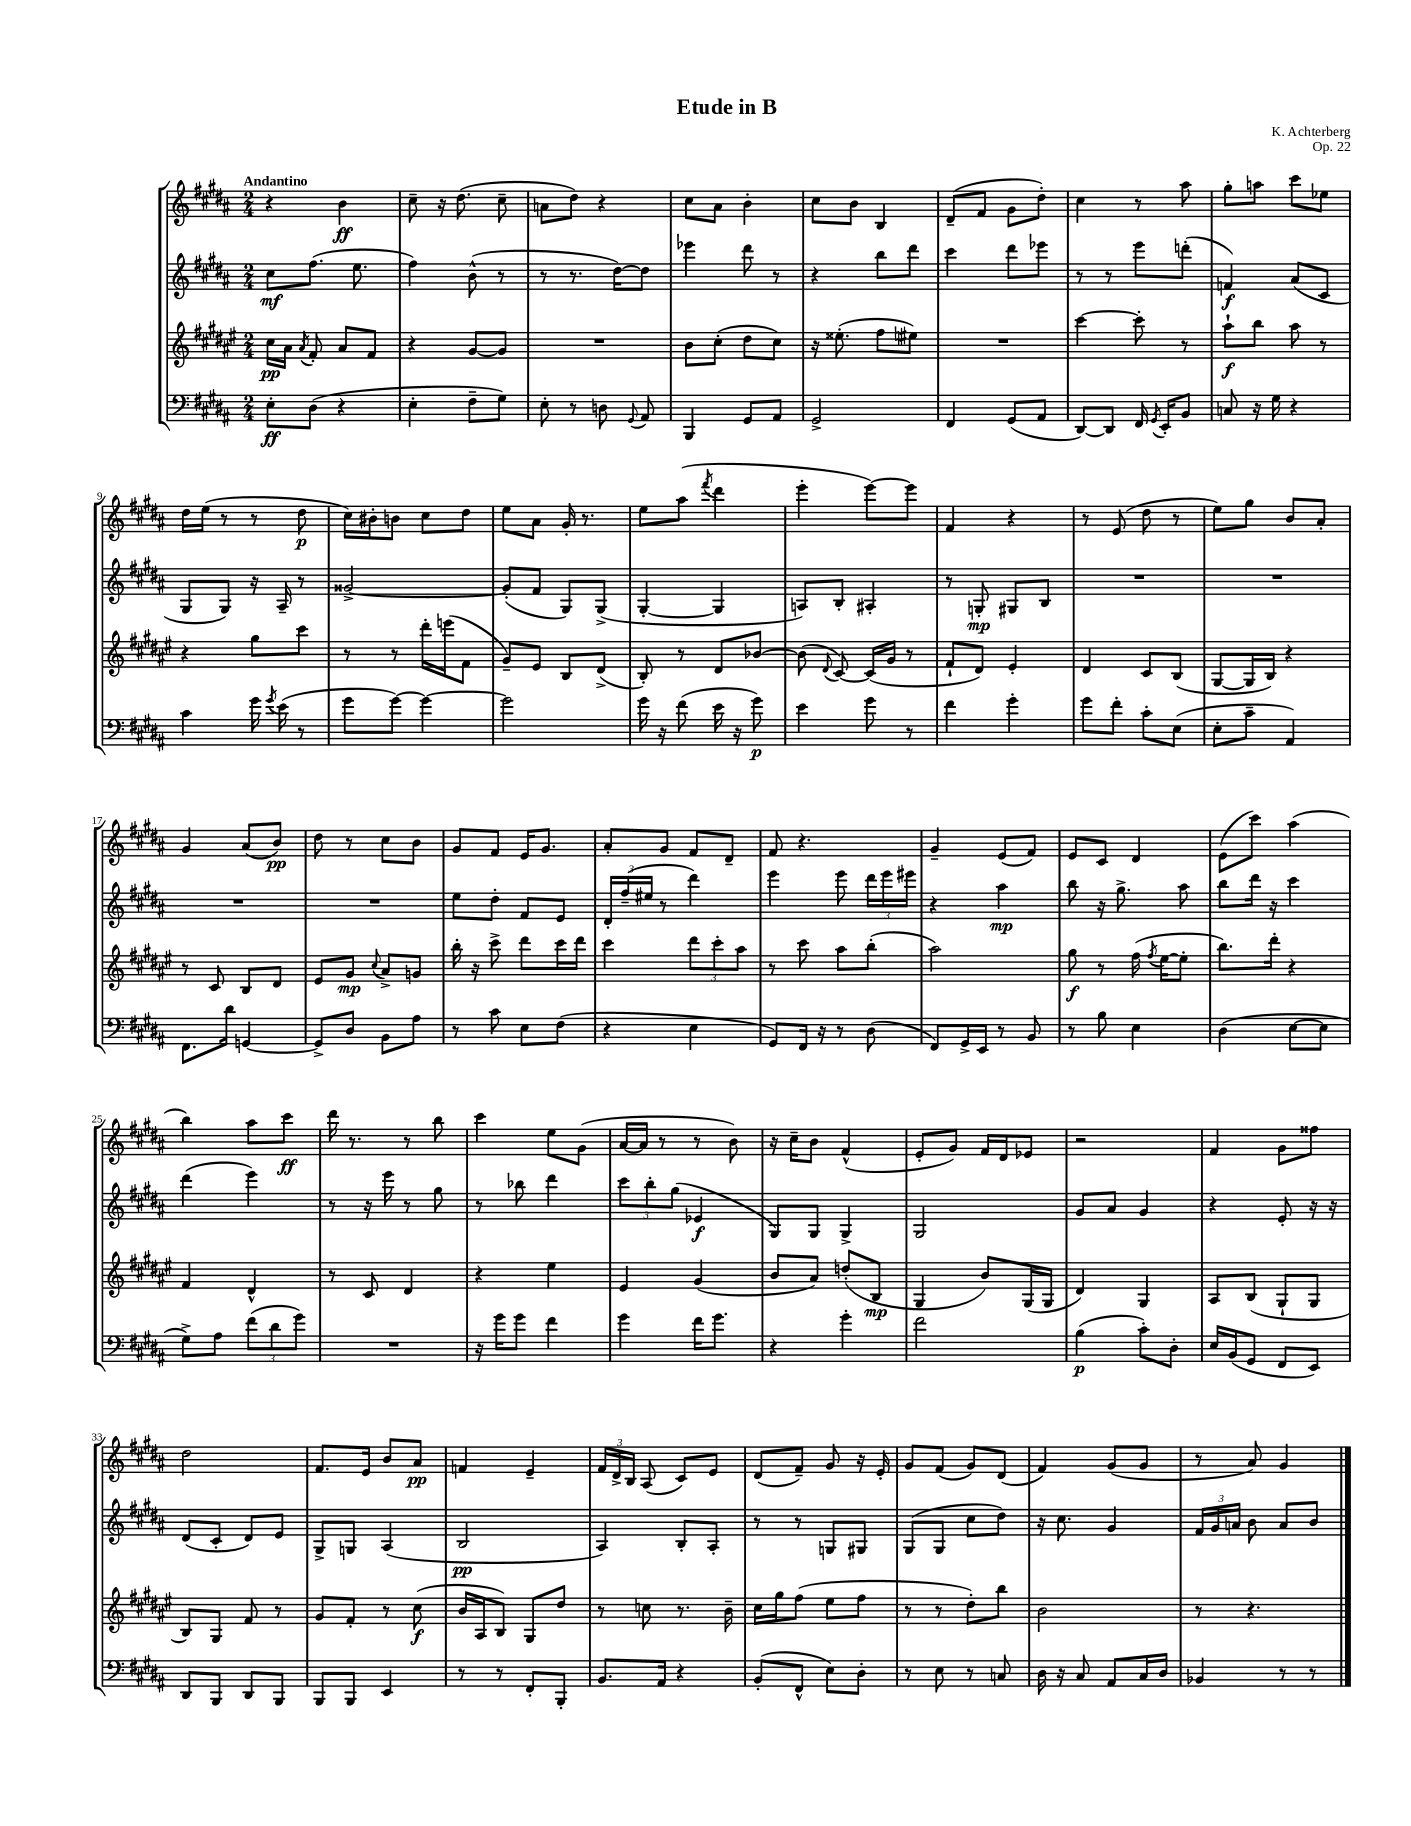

**kern	**kern	**kern	**kern
*staff4	*staff3	*staff2	*staff1
*clefF4	*clefG2	*clefG2	*clefG2
*k[f#c#g#d#a#]	*k[f#c#g#d#a#e#]	*k[f#c#g#d#a#]	*k[f#c#g#d#a#]
*M2/4	*M2/4	*M2/4	*M2/4
8E'	16cc#	8cc#	4r
.	16a#	.	.
.	8qa#	.	.
(8D#	8f#'	(8.ff#	.
4r	8a#	.	4b
.	.	8.ee	.
.	8f#	.	.
=	=	=	=
4E'	4r	4ff#)	8cc#~
.	.	.	16r
.	.	.	(8.dd#
8F#~	[8g#	(8b^^	.
8G#)	8g#]	8r	8cc#~
=	=	=	=
8E'	2r	8r	8a
8r	.	8.r	8dd#)
8D	.	.	4r
.	.	[16dd#)	.
8qqGG#	.	.	.
8AA#	.	8dd#]	.
=	=	=	=
4BBB	8b	4eee-	8cc#
.	(8cc#'	.	8a#
8GG#	8dd#	8ddd#	4b'
8AA#	8cc#)	8r	.
=	=	=	=
2GG#^	16r	4r	8cc#
.	(8.ee##'	.	.
.	.	.	8b
.	8ff#	8bb	4B
.	8ee#)	8ddd#	.
=	=	=	=
4FF#	2r	4ccc#	(8d#~
.	.	.	8f#
(8GG#	.	8ddd#	8g#
8AA#	.	8eee-	8dd#')
=	=	=	=
[8DD#)	[4ccc#	8r	4cc#
8DD#]	.	8r	.
16FF#	8ccc#']	8eee	8r
8qGG#	.	.	.
16EE'	.	.	.
8BB	8r	(8ddd'	8aa#
=	=	=	=
8C	8aa#`	4f)	8gg#'
16r	8bb	.	8aa
16G#	.	.	.
4r	8aa#	(8a#	8ccc#
.	8r	8c#	8ee-
=	=	=	=
4c#	4r	8G#	16dd#
.	.	.	(16ee
.	.	8G#)	8r
16g#	8gg#	16r	8r
8qg#	.	.	.
(16e	.	16A#~	.
8r	8ccc#	8r	8dd#
=	=	=	=
8g#	8r	[2g##^	16cc#)
.	.	.	16b#'
[8g#)	8r	.	8b
4g#_	16ddd#'	.	8cc#
.	(16eee	.	.
.	8f#	.	8dd#
=	=	=	=
2g#]	8g#~)	(8g##']	8ee
.	8e#	8f#	8a#
.	8B	8G#)	16g#'
.	.	.	8.r
.	(8d#^	(8G#^	.
=	=	=	=
16g#	8B')	[4G#'	8ee
16r	.	.	.
(8f#	8r	.	(8aa#
.	.	.	8qfff#
16e	8d#	4G#]	4ddd#
16r	.	.	.
8g#)	[8b-	.	.
=	=	=	=
4e	(8b-]	8A)	4eee'
.	8qqd#	.	.
.	[8c#)	8B'	.
8g#	(16c#]	4A#'	[8eee)
.	16g#	.	.
8r	8r	.	8eee]
=	=	=	=
4f#	8f#`	8r	4f#
.	8d#)	8G'	.
4g#'	4e#'	8G#	4r
.	.	8B	.
=	=	=	=
8g#	4d#	2r	8r
8f#'	.	.	(8e
8c#'	8c#	.	8dd#
(8E	(8B	.	8r
=	=	=	=
8E'	[8G#	2r	8ee)
8c#~	16G#]	.	8gg#
.	16B)	.	.
4AA#)	4r	.	8b
.	.	.	8a#'
=	=	=	=
8.FF#	8r	2r	4g#
.	8c#	.	.
16d#	.	.	.
[4GG	8B	.	(8a#
.	8d#	.	8b)
=	=	=	=
8GG^]	8e#	2r	8dd#
8D#	8g#	.	8r
.	8qqcc#	.	.
8BB	8a#^	.	8cc#
8A#	8g	.	8b
=	=	=	=
8r	16bb'	8ee	8g#
.	16r	.	.
8c#	8ccc#^	8dd#'	8f#
8E	8ddd#	8f#	16e
.	.	.	8.g#
(8F#	16ccc#	8e	.
.	16ddd#	.	.
=	=	=	=
4r	4ccc#	24d#'	8a#'
.	.	(24ff#~	.
.	.	24ee#	.
.	.	8r	8g#
4E	12ddd#	4ddd#)	8f#
.	12ccc#'	.	.
.	.	.	8d#~
.	12aa#	.	.
=	=	=	=
8GG#)	8r	4eee	8f#
16FF#	8ccc#	.	4.r
16r	.	.	.
8r	8aa#	8eee	.
(8D#	(8bb'	24ddd#	.
.	.	24eee	.
.	.	24eee#	.
=	=	=	=
8FF#)	2aa#)	4r	4g#~
16GG#^	.	.	.
16EE	.	.	.
8r	.	4aa#	(8e
8BB	.	.	8f#)
=	=	=	=
8r	8gg#	8bb	8e
8B	8r	16r	8c#
.	.	8.gg#^	.
4E	(16ff#	.	4d#
.	8qff#	.	.
.	[16ee#	.	.
.	8ee#']	8aa#	.
=	=	=	=
(4D#	8.bb)	8bb	(8e
.	.	16ddd#	8ccc#)
.	16ddd#'	16r	.
[8E	4r	4ccc#	(4aa#
8E]	.	.	.
=	=	=	=
8G#^)	4f#	(4ddd#	4bb)
8A#	.	.	.
(12f#	4d#^^	4eee)	8aa#
12d#	.	.	.
.	.	.	8ccc#
12g#)	.	.	.
=	=	=	=
2r	8r	8r	16ddd#
.	.	.	8.r
.	8c#	16r	.
.	.	16eee	.
.	4d#	8r	8r
.	.	8gg#	8bb
=	=	=	=
16r	4r	8r	4ccc#
16g#	.	.	.
8g#	.	8bb-	.
4f#	4ee#	4ddd#	8ee
.	.	.	(8g#
=	=	=	=
4g#	4e#	12ccc#	[16a#
.	.	.	16a#]
.	.	12bb'	.
.	.	.	8r
.	.	(12gg#	.
16f#	(4g#	4e-	8r
8.g#	.	.	.
.	.	.	8b)
=	=	=	=
4r	8b	8G#)	16r
.	.	.	16cc#~
.	8a#)	8G#	8b
4g#'	(8dd'	4G#^	(4f#^^
.	8B	.	.
=	=	=	=
2f#	4G#	2G#	8e'
.	.	.	8g#)
.	8b)	.	16f#
.	.	.	16d#
.	(16G#	.	8e-
.	16G#	.	.
=	=	=	=
(4B	4d#)	8g#	2r
.	.	8a#	.
8c#')	4G#	4g#	.
8D#'	.	.	.
=	=	=	=
16E	8A#	4r	4f#
(16BB	.	.	.
8GG#	(8B	.	.
8FF#	8G#`	8e'	8g#
8EE)	8G#	16r	8ff##
.	.	16r	.
=	=	=	=
8DD#	8B)	(8d#	2dd#
8BBB	8G#	8c#'	.
8DD#	8f#	8d#)	.
8BBB	8r	8e	.
=	=	=	=
8BBB	8g#	8G#^	8.f#
8BBB	8f#'	8G	.
.	.	.	16e
4EE	8r	(4A#	8b
.	(8cc#	.	8a#
=	=	=	=
8r	16b	2B	4f
.	16A#	.	.
8r	8B)	.	.
8FF#'	8G#	.	4e~
8BBB'	8dd#	.	.
=	=	=	=
8.BB	8r	4A#)	24f#
.	.	.	24d#^
.	.	.	24B
.	8cc	.	(8A#
16AA#	.	.	.
4r	8.r	8B'	8c#)
.	.	8A#'	8e
.	16b~	.	.
=	=	=	=
(8BB'	16cc#	8r	(8d#
.	16gg#	.	.
8FF#^^	(8ff#	8r	8f#~)
8E)	8ee#	8G	8g#
8D#'	8ff#	8G#	16r
.	.	.	16e'
=	=	=	=
8r	8r	(8G#	8g#
8E	8r	8G#	(8f#
8r	8dd#')	8cc#	8g#)
8C	8bb	8dd#)	(8d#
=	=	=	=
16D#	2b	16r	4f#)
16r	.	8.cc#	.
8C#	.	.	.
8AA#	.	4g#	(8g#
16C#	.	.	8g#
16D#	.	.	.
=	=	=	=
4BB-	8r	24f#	8r
.	.	24g#	.
.	.	24a	.
.	4.r	8b	8a#)
8r	.	8a	4g#
8r	.	8b	.
==	==	==	==
*-	*-	*-	*-
